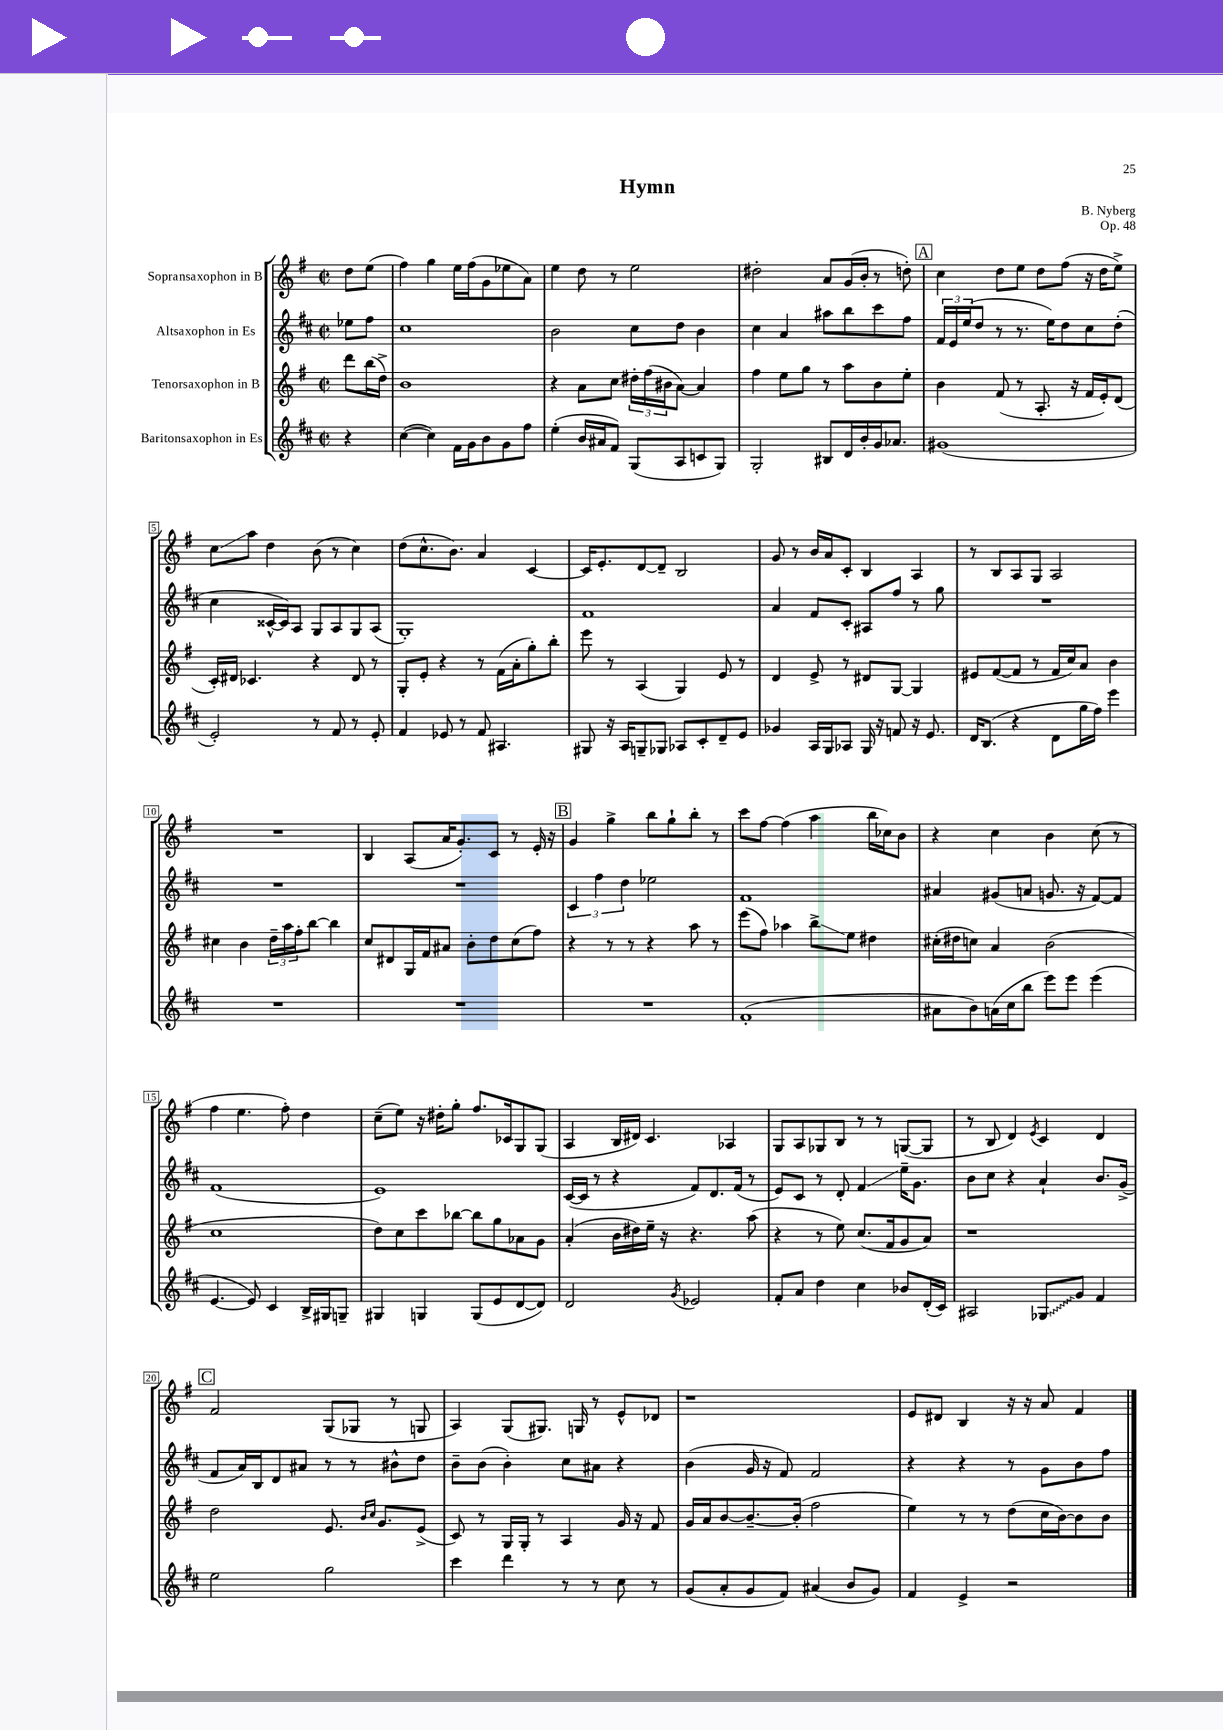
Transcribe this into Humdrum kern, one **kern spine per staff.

**kern	**kern	**kern	**kern
*staff4	*staff3	*staff2	*staff1
*clefG2	*clefG2	*clefG2	*clefG2
*k[f#c#]	*k[f#]	*k[f#c#]	*k[f#]
*M2/2	*M2/2	*M2/2	*M2/2
*met(c|)	*met(c|)	*met(c|)	*met(c|)
4r	8ddd	8ee-	8dd
.	(16bb	8ff#	(8ee
.	16dd^)	.	.
=	=	=	=
([4cc#	1b	1cc#	4ff#)
4cc#])	.	.	4gg
16f#	.	.	16ee
16g	.	.	(16ff#
8b	.	.	8g
8g	.	.	8ee-
8ff#	.	.	8a)
=	=	=	=
(4ee'	4r	2b	4ee
16b	8a	.	8dd
16a#	.	.	.
8f#)	8cc	.	8r
(8G	24dd#'	8cc#	2ee
.	(24ff#	.	.
.	24b#	.	.
8A	[8a)	8dd	.
8c	4a]	4b	.
8G)	.	.	.
=	=	=	=
2G'	4ff#	4cc#	2dd#'
.	8ee	4a	.
.	8gg	.	.
8B#	8r	8aa#	8a
16d	8aa	8bb	(16g
16b'	.	.	16b'
16g	8b	8ccc#	8r
8.a-	.	.	.
.	8ee'	8ff#	8dd')
=	=	=	=
(1g#	4b	24f#	4cc
.	.	24e	.
.	.	(24ee	.
.	.	8dd	.
.	(8f#	8r	8dd
.	8r	8.r	8ee
.	8.A'	.	8dd
.	.	16ee)	.
.	.	8dd	(8ff#
.	16r	.	.
.	16f#	8cc#	16r
.	16e')	.	16dd
.	(8d	(8dd'	8ee^)
=	=	=	=
2e')	16c')	4cc#	8cc
.	16d#	.	.
.	4.c-	.	8aa
.	.	[16c##^^	4dd
.	.	16c##])	.
.	.	8A	.
8r	4r	8G	(8b
8f#	.	8A	8r
8r	8d#	8G	4cc)
8e'	8r	(8A	.
=	=	=	=
4f#	8G'	1G')	(8dd
.	8e'	.	8.cc^^
8e-	4r	.	.
.	.	.	8.b)
8r	.	.	.
8f#	8r	.	4a
4.A#	(16f#	.	.
.	16a'	.	.
.	8gg')	.	[4c
.	8bb'	.	.
=	=	=	=
8G#	8eee	1f#	16c]
.	.	.	8.e'
16r	8r	.	.
16A	.	.	.
8G~	(4A	.	[8d
8G-	.	.	8d~]
8A-	4G)	.	2B
8c#'	.	.	.
8d~	8e	.	.
8e	8r	.	.
=	=	=	=
4g-	4d	4a	8g
.	.	.	8r
16A	8e^	8f#	16b
16G	.	.	16a
8A-	8r	8c#'	8c'
16G	8d#	8A#	4B
16r	.	.	.
8f	[8G	8ff#	.
16r	4G]	8r	4A
8.e	.	.	.
.	.	8gg	.
=	=	=	=
16d	8e#	1r	8r
(8.B	.	.	.
.	([8f#	.	8B
4r	8f#]	.	8A
.	8r	.	8G
8d	16f#	.	2A
.	16cc)	.	.
16gg	8a	.	.
16ff#)	.	.	.
4eee	4b	.	.
=	=	=	=
1r	4cc#	1r	1r
.	4b	.	.
.	24dd~	.	.
.	24aa	.	.
.	24ff#'	.	.
.	[8bb	.	.
.	4bb]	.	.
=	=	=	=
1r	8cc	1r	4B
.	8d#	.	.
.	16G	.	(8A
.	16f#	.	.
.	8a#	.	16a
.	.	.	8.g')
.	8b'	.	.
.	8dd	.	8c
.	(8cc	.	8r
.	8ff#)	.	16e'
.	.	.	16r
=	=	=	=
1r	4r	6c#	4g
.	.	6ff#	.
.	8r	.	4gg^
.	.	6dd	.
.	8r	.	.
.	4r	2ee-	8bb
.	.	.	8gg`
.	8aa	.	8bb'
.	8r	.	8r
=	=	=	=
(1f#'	(8eee	1f#	8ccc
.	8ff#)	.	[8ff#
.	4aa-	.	(4ff#]
.	8bb^	.	4aa
.	8ee	.	.
.	4dd#	.	16bb
.	.	.	16cc-)
.	.	.	8b
=	=	=	=
8a#	(16cc#'	4a#	4r
.	16dd#	.	.
8b)	8cc)	.	.
(16a	4a	(8g#	4cc
16cc#	.	.	.
8bb	.	8a	.
8eee)	(2b	8.g	4b
8eee	.	.	.
.	.	16r	.
(4eee	.	[8f#)	(8cc
.	.	8f#]	8r
=	=	=	=
[4.e	1cc	(1f#	4ff#
.	.	.	4.ee
8e])	.	.	.
4c#	.	.	.
.	.	.	8ff#')
16B^	.	.	4dd
16G#	.	.	.
8G~	.	.	.
=	=	=	=
4G#	8dd)	1e)	(8cc~
.	8cc	.	8ee)
4G	8ccc	.	16r
.	.	.	16dd#'
.	[8bb-	.	8gg'
(8G	8bb-]	.	8.ff#
8e	8gg	.	.
.	.	.	16c-
[8d	8a-	.	8G
8d])	8g	.	(8G
=	=	=	=
2d	(4a'	([16c#	4A
.	.	16c#]	.
.	.	8r	.
.	16b	4r	16B
.	16dd#)	.	16d#)
.	16ee~	.	4.c
.	16r	.	.
8qg	.	.	.
2e-	4.r	8f#)	.
.	.	8.d	.
.	.	.	4A-
.	.	(16f#	.
.	(8aa	8r	.
=	=	=	=
8f#'	4r	8e)	8G
8a	.	8c#	8A
4dd	8r	8r	8G-
.	8ee)	8d'	8B
4cc#	(8.cc	4f#	8r
.	.	.	8r
.	16f#	.	.
8b-	8g	16ee~	([8G
.	.	8.g	.
(16d'	8a)	.	8G]
16c#)	.	.	.
=	=	=	=
2A#	1r	8b	8r
.	.	8cc#	8B
.	.	4r	4d)
.	.	.	8qe
8G-	.	4a`	4c
8g	.	.	.
4f#	.	8.b	4d
.	.	(16g^	.
=	=	=	=
2ee	2dd	8f#	2f#
.	.	16a)	.
.	.	16B	.
.	.	8d	.
.	.	8a#	.
2gg	8.e	8r	(8G
.	.	8r	8G-
.	16qqb	.	.
.	16qqcc	.	.
.	8.g	.	.
.	.	8b#^^	8r
.	(8e^	8dd	8G
=	=	=	=
4ccc#	8c)	8b~	4A)
.	8r	(8b	.
4ddd	16G	4b')	(8G
.	16G'	.	.
.	8r	.	8.G#)
8r	4A	8cc#	.
.	.	.	16G
8r	.	8a#	8r
8cc#	16g	4r	8e^^
.	16r	.	.
8r	8f#	.	8d-
=	=	=	=
(8g	16g	(4b	1r
.	16a	.	.
8a'	[8b	.	.
8g	8.b~_	16g	.
.	.	16r	.
8f#)	.	8f#)	.
.	(16b']	.	.
(4a#	2ff#	2f#	.
8b	.	.	.
8g)	.	.	.
=	=	=	=
4f#	4ee)	4r	8e
.	.	.	8d#
4e^	8r	4r	4B
.	8r	.	.
2r	(8dd	8r	16r
.	.	.	16r
.	16cc	8g	8a
.	[16b)	.	.
.	8b]	8b	4f#
.	8b	8ff#	.
==	==	==	==
*-	*-	*-	*-
